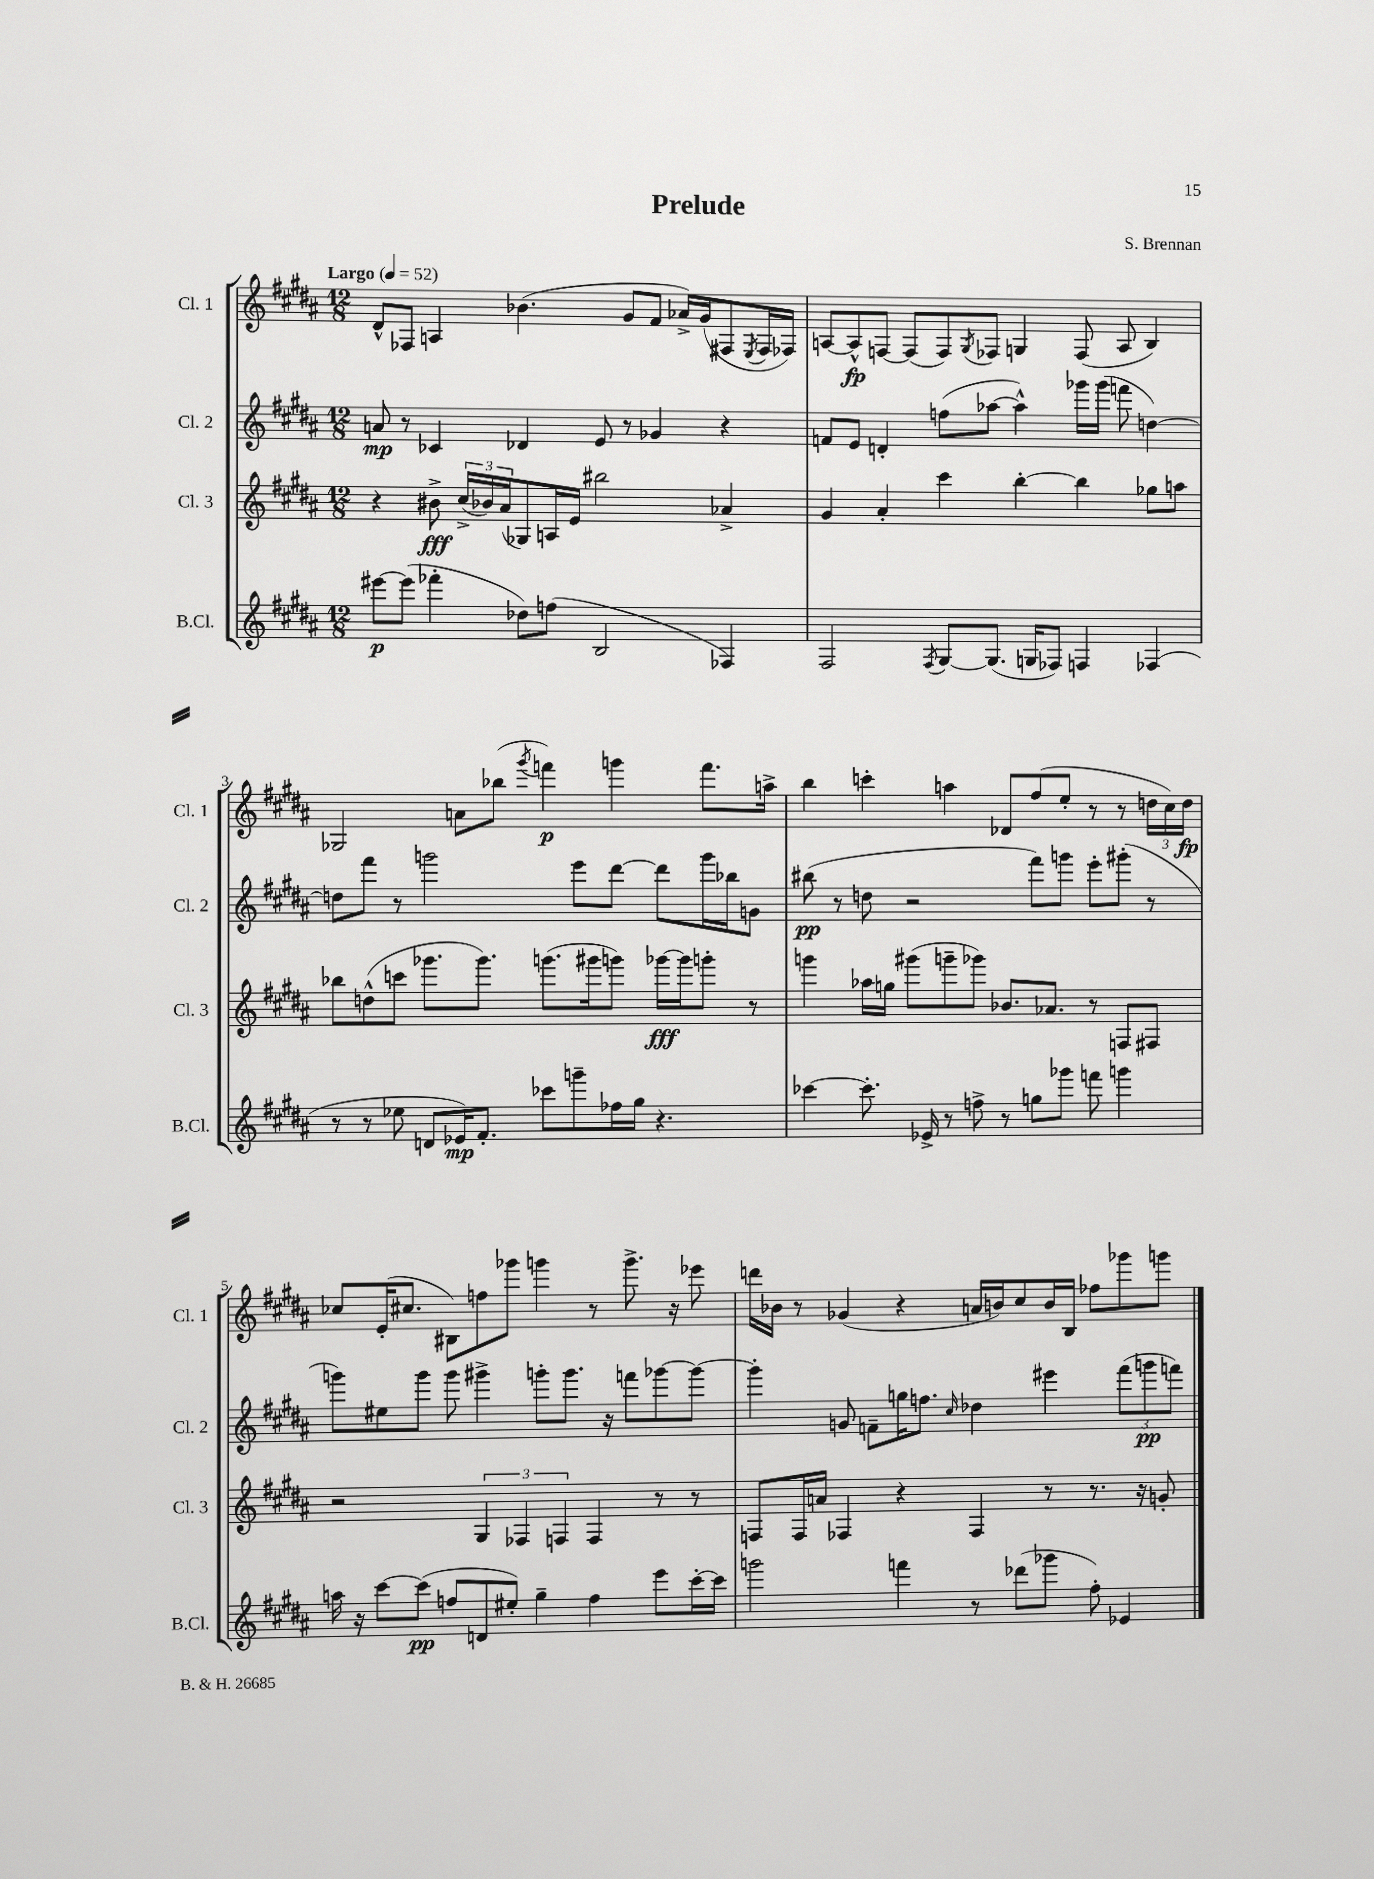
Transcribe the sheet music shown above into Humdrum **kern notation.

**kern	**kern	**kern	**kern
*staff4	*staff3	*staff2	*staff1
*clefG2	*clefG2	*clefG2	*clefG2
*k[f#c#g#d#a#]	*k[f#c#g#d#a#]	*k[f#c#g#d#a#]	*k[f#c#g#d#a#]
*M12/8	*M12/8	*M12/8	*M12/8
*MM52	*MM52	*MM52	*MM52
[8eee#	4r	8a	8d#^^
(8eee#]	.	8r	8F-
4fff-'	8b#^	4c-	4A
.	(24cc#^	.	.
.	24b-)	.	.
.	(24a#	.	.
8dd-)	8G-)	4d-	(4.b-
(8ff	16A	.	.
.	16e	.	.
2B	2bb#	8e	.
.	.	8r	8g#
.	.	4g-	8f#
.	.	.	16a-^)
.	.	.	(16g#
4F-)	4a-^	4r	8F#
.	.	.	8qE
.	.	.	16F#
.	.	.	16F-)
=	=	=	=
2F#	4g#	8f	[8A
.	.	8e	8A^^]
.	4a#'	4d'	[8F
.	.	.	(8F]
8qF#	.	.	.
[8G#	4ccc#	(8ff	8F)
.	.	.	8qG#
(8.G#]	.	[8aa-	8F-
.	[4bb'	4aa-^^])	4G
16G	.	.	.
8F-)	.	.	.
4F	4bb]	16ggg-	(8F-
.	.	(16ggg-	.
.	.	8fff	8A
(4F-	8gg-	[4dd)	4B)
.	8aa	.	.
=	=	=	=
8r	8bb-	8dd]	2G-
8r	(8dd^^	8fff#	.
8ee-	8ccc	8r	.
8d	8.ggg-	2ggg	.
16e-)	.	.	8a
8.f#'	8.ggg-)	.	.
.	.	.	(8bb-
.	.	.	8qggg#
8ccc-	(8.ggg	.	4fff)
8ggg~	.	8eee	.
.	16ggg#	.	.
16ff-	8ggg)	[8ddd#	4ggg
16gg#	.	.	.
4.r	[16ggg-	8ddd#]	.
.	16ggg-]	.	.
.	8ggg'	16ggg	8.fff
.	.	16bb-	.
.	8r	8g	.
.	.	.	16aa^
=	=	=	=
[4ccc-	4ggg	(8bb#	4bb
.	.	8r	.
8.ccc-']	16aa-	8dd	4ccc'
.	16gg	.	.
.	(8ggg#	2r	.
16e-^	.	.	.
8r	8ggg~	.	4aa
8ff^	8ggg-)	.	.
8r	8.b-	.	8d-
8gg	.	8fff#)	(8ff#
.	8.a-	.	.
8ggg-	.	8ggg	8ee'
8fff	8r	8eee'	8r
4ggg	8F	(8ggg#'	8r
.	8F#	8r	24dd
.	.	.	24cc#)
.	.	.	24dd
=	=	=	=
16aa	2r	8ggg)	8cc-
16r	.	.	.
[8ccc#	.	8ee#	(16e'
.	.	.	8.cc#
(8ccc#]	.	8ggg	.
8ff	.	8ggg	8B#)
8d	6G#	4ggg#^	8ff
8ee#')	.	.	8ggg-
.	6F-	.	.
4gg#~	.	8ggg'	4ggg
.	6F	.	.
.	.	8.ggg	.
4ff	4F	.	8r
.	.	16r	.
.	.	8fff	8.ggg^
8eee	8r	[8ggg-	.
.	.	.	16r
[16ccc#'	8r	8ggg-_	8eee-
16ccc#]	.	.	.
=	=	=	=
2ggg	8F	4ggg-']	16ddd
.	.	.	16b-
.	16F	.	8r
.	16a	.	.
.	4F-	8g	(4g-
.	.	8f~	.
4fff	4r	16gg	4r
.	.	8.ff	.
.	.	16qqcc#	.
8r	4F-	4dd-	16a
.	.	.	16b)
(8ddd-	.	.	8cc#
8ggg-	8r	4eee#	16b
.	.	.	16B
8ff#')	8.r	.	8ff-
4e-	.	(12fff#	8ggg-
.	16r	.	.
.	.	12ggg	.
.	8g'	.	8ggg
.	.	12fff)	.
==	==	==	==
*-	*-	*-	*-
